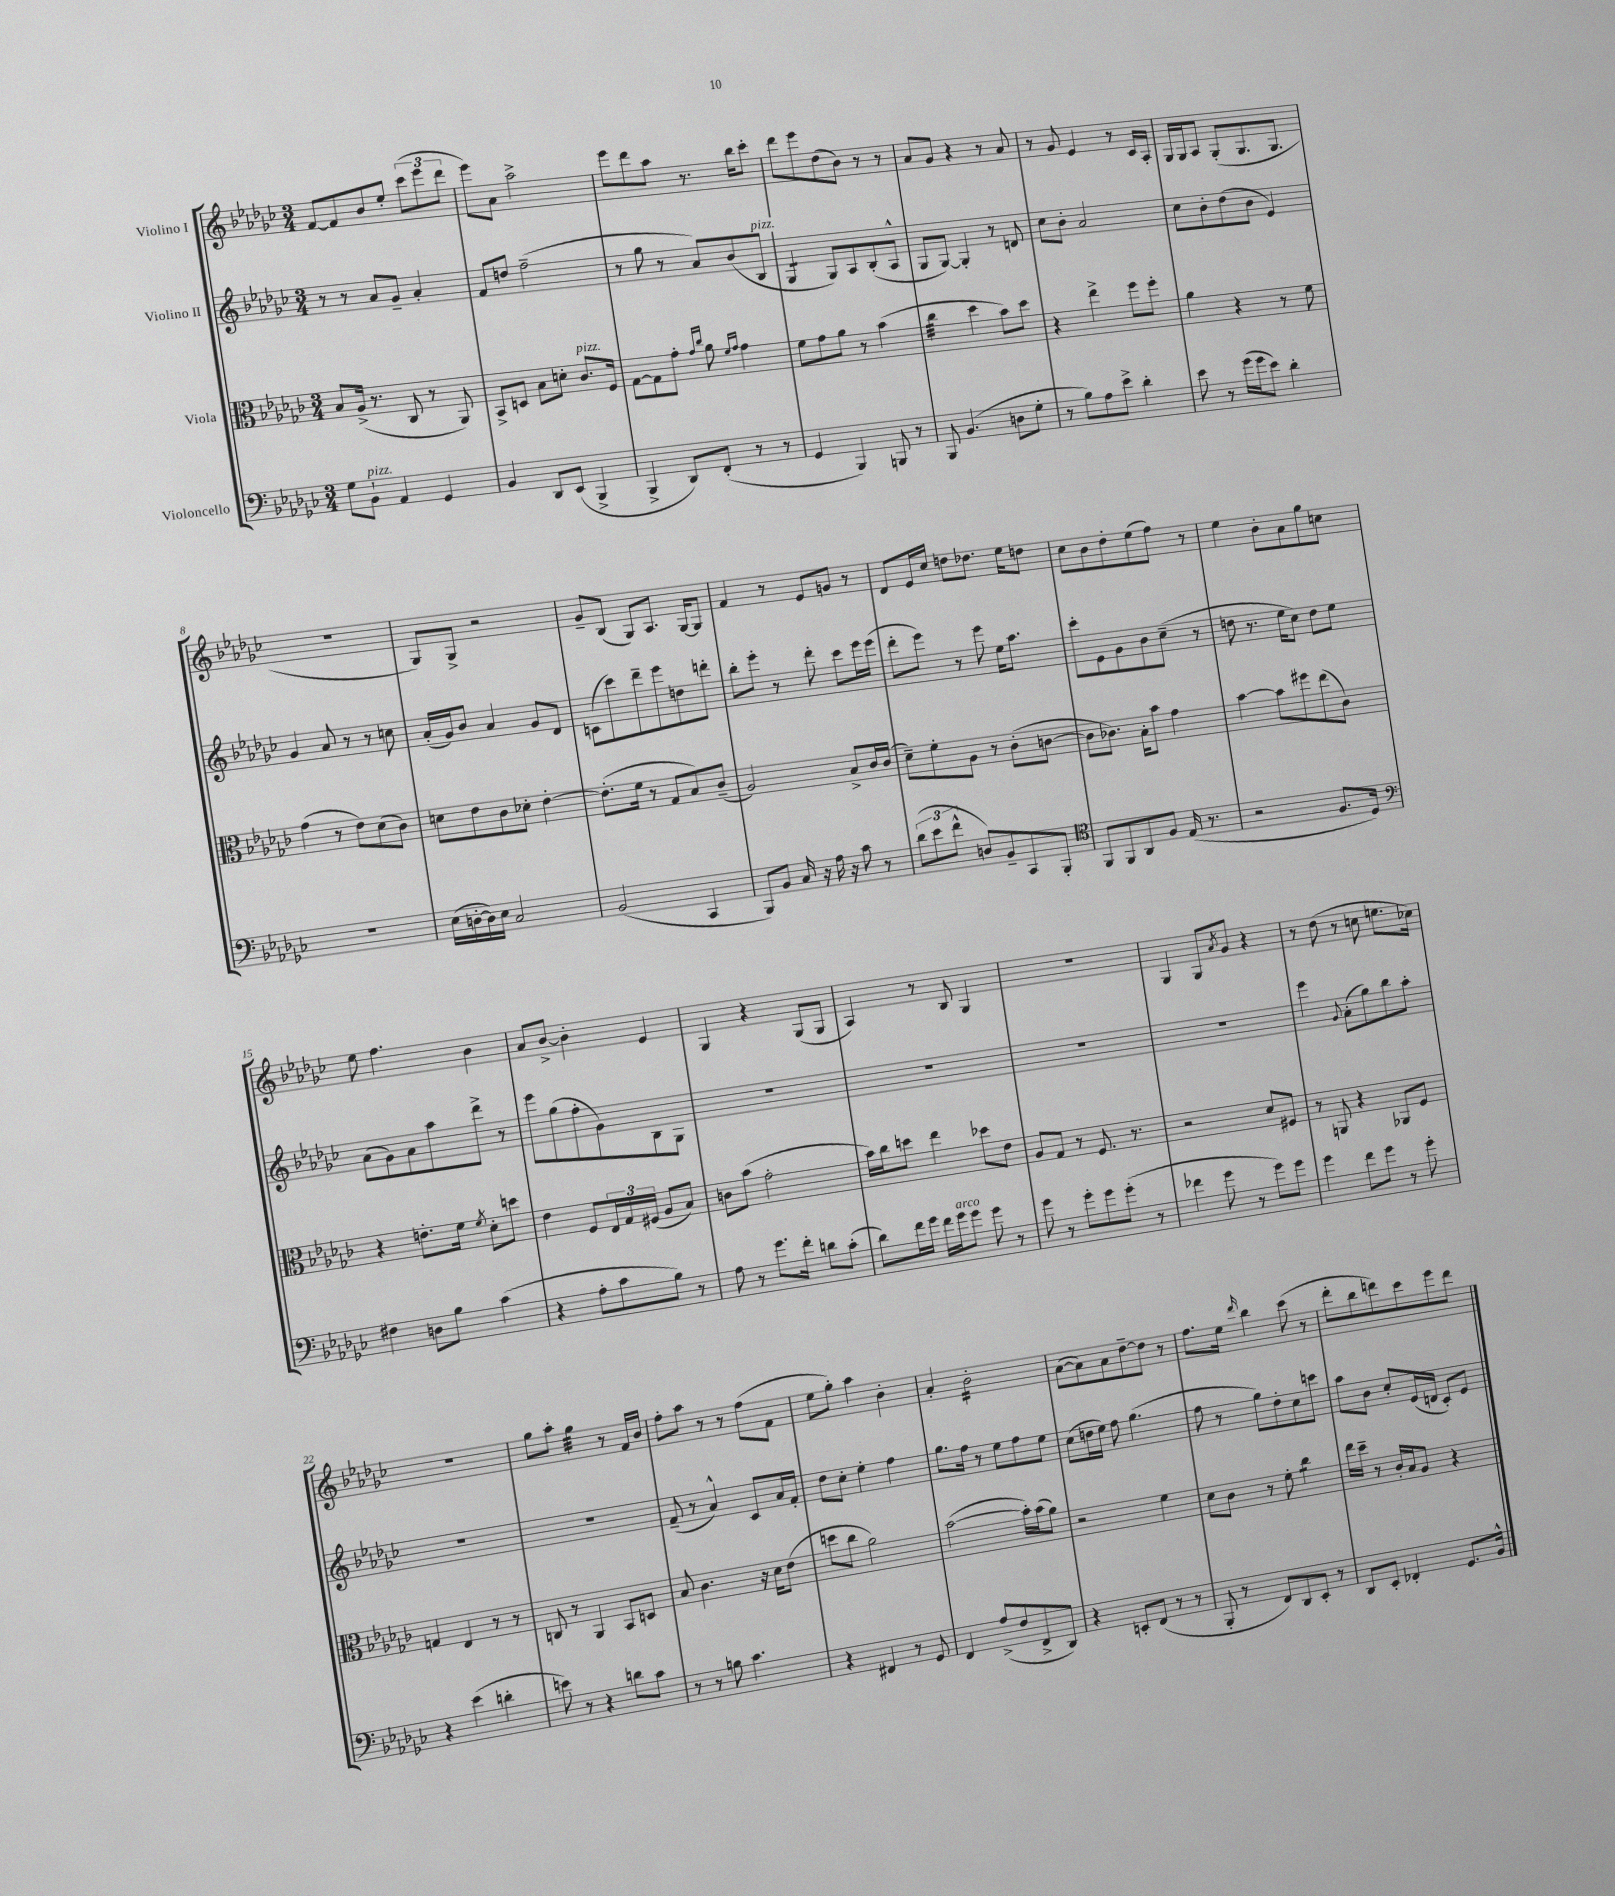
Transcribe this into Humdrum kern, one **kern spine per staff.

**kern	**kern	**kern	**kern
*staff4	*staff3	*staff2	*staff1
*clefF4	*clefC3	*clefG2	*clefG2
*k[b-e-a-d-g-c-]	*k[b-e-a-d-g-c-]	*k[b-e-a-d-g-c-]	*k[b-e-a-d-g-c-]
*M3/4	*M3/4	*M3/4	*M3/4
8G-\L	8B-/L	8r	[8f/L
8BB-`\J	(16A-^/Jk	8r	8f/]
.	8.r	.	.
4AA-/	.	8a-/L	8b-/
.	8C-/	8g-~/J	8ee-'/J
4GG-/	8r	4a-'/	(12ccc-\L
.	.	.	12eee-\
.	8AA-/)	.	.
.	.	.	12ddd-\J
=	=	=	=
4BB-/	8BB-^/L	8f/L	8eee-\L)
.	8D/J	8dd/J	8a-\J
8DD-/L	8B-\L	(2ff~\	2aa-^\
(8EE-/J	8d'\J	.	.
4BBB-^/	8.c-/L	.	.
.	16F/Jk	.	.
=	=	=	=
4BBB-^/	[8G-\L	8r	8eee-\L
.	8G-\]	8gg-\	8ddd-\
8DD-/L)	8g-'\J	8r	8aa-\J
.	16qqg-/LL	.	.
.	16qqcc-/JJ	.	.
(8FF'/J	8a-\	8a-/L)	8.r
.	16qqf/LL	.	.
.	16qqg-/JJ	.	.
8r	4g-\	(8b-/	.
.	.	.	16bb-\LK
8r	.	8B-/J	8ccc-'\J
=	=	=	=
4GG-/	8f\L	4G-/	8ddd-\L
.	8g-\	.	8eee-\
4BBB-/)	8a-\J	8G-/L)	(8dd-\
.	8r	8A-/	8b-\J)
8BBB/	(4b-\	(8B-'/	8r
8r	.	8A-^^/J	8r
=	=	=	=
8BBB-/	4cc-\	8G-/L	8a-/L
(4.BB-/	.	[8G-/J)	8g-/J
.	4dd-\	4G-'/]	4r
8D\L	8b-\L)	8r	8r
8G-'\J	8dd-\J	8d/	8a-/
=	=	=	=
8r	4r	8cc-\L	8r
8B-\L)	.	8b-'\J	8g-/
8A-\	4ee-^\	2a-/	4e-/
8e-^\J	.	.	.
4d-'\	8ff\L	.	8r
.	8ff'\J	.	16c-/LL
.	.	.	16A-'/JJ
=	=	=	=
8e-\	4a-\	8cc-\L	16G-/LL
.	.	.	16G-/J
8r	.	8b-'\	8A-/J
(16g-\LL	4r	(8dd-\	(8G-'/L
16g-\J	.	.	.
8e-\J)	.	8b-\J	8.G-/
4d-'\	8r	4e-/)	.
.	.	.	8.G-/J
.	8f\	.	.
=	=	=	=
2.r	(4g-\	4g-/	2.r
.	8r	8a-/	.
.	8e-\L)	8r	.
.	(8d-\	8r	.
.	8c-\J)	8cc\	.
=	=	=	=
(16E-\LL	8d\L	(16a-'/LL	8G-/L)
[16D'\	.	16g-/J)	.
16D\])	8e-\	8b-/J	8G-^/J
16E-\JJ	.	.	.
2C-/	8c-\	4a-/	2r
.	8d-'\J	.	.
.	[4e-'\	8g-/L	.
.	.	8d-/J	.
=	=	=	=
(2BB-/	(8.e-'\]L	(8c\L	8g-~/L
.	.	8ccc-\)	(8B-/J
.	16f\Jk	.	.
.	8r	8ddd-~\	8G-/L)
.	8G-/L	8eee-\	8.A-/J
4CC-/	8B-/)	8dd\	.
.	.	.	[16G-/LK
.	(8c-~/J	8ddd'\J	8G-/]J
=	=	=	=
8BBB-/L)	2A-/)	8bb-'\L	4f/
8BB-/J	.	8eee-'\J	.
16C-/	.	8r	8r
16r	.	.	.
16A-\	.	8ddd-'\	8e-/L
16r	.	.	.
8c-\	8B-^/L	8ccc-\L	8g/J
8r	16c-/L	16eee-\L	8r
.	(16c-/JJ	(16eee-\JJ	.
=	=	=	=
(12d-\L	8d-~\L)	8ddd-'\L	8d-/L
12e-\	.	.	.
.	8f'\	8eee-\J)	16e-/L
12f^^\J	.	.	.
.	.	.	16cc-/JJ
8D/L)	8A-\J	8r	8dd\L
8BB-~/	8r	8eee-\	8.dd-\J
8CC-/	(8c-'\L	16ee-\LK	.
.	.	8.aa-\J	16ee-\LK
8BBB-'/J	[8c\J	.	8dd\J
=	=	=	=
*clefC4	*	*	*
8FF/L	8c\]L	8ccc-'\L	8cc-\L
8FF/	8.c-\J)	8e-\	8b-\
8AA-/	.	8g-\	8dd-'\
.	16B-'\LK	.	.
8F/J	8b-\J	8b-\	(8ee-\
(16E-/	4g-\	(8cc-~\J	8ff\J)
8.r	.	.	.
.	.	8r	8r
=	=	=	=
2r	[4b-\	8dd\	4ee-\
.	.	8.r	.
.	8b-\]L	.	8b-'\L
.	.	16ee-\LK	.
.	8ff#\	8cc-\J)	8a-\
8.F/L	(8ee-\	8dd\L	8gg-\
.	8c-\J)	8ee-\J	8cc\J
16D-/Jk)	.	.	.
=	=	=	=
*clefF4	*	*	*
4F#\	4r	(8a-\L	8ee-\
.	.	8g-\)	4.ff\
8D\L	8.e'\L	8a-\	.
8B-\J	.	8aa-\	.
.	16f\Jk	.	.
.	8qf/	.	.
(4c-\	8d-'\L	8ddd-^\J	4b-\
.	8dd\J	8r	.
=	=	=	=
4r	4e-\	8eee-\L	8a-/L
.	.	(8gg-\	[8b-^/J
8A-'\L	8F/L	8ff'\	4b-'\]
8c-\	24E-/L	8g-\)	.
.	24G-/	.	.
.	(24F#/JJ	.	.
8B-\J)	8A-/L	8B-\	4e-/
8r	8B-/J)	8G-\J	.
=	=	=	=
8A-\	8c\L	2.r	4G-/
8r	(8b-\J	.	.
8.g-\L	2g-'\	.	4r
16f'\Jk	.	.	.
8d\L	.	.	(8G-/L
(8c-'\J	.	.	8G-/J
=	=	=	=
8d-\L)	16b-\LL)	2.r	4A-/)
.	16cc-\J	.	.
16f\L	8dd\J	.	.
16g-\JJ	.	.	.
16f\LL	4ee-\	.	8r
16g-\J	.	.	.
8g-\J	.	.	8B-/
8g-\	8dd-\L	.	4G-/
8r	8e-\J	.	.
=	=	=	=
8g-\	8A-/L	2.r	2.r
8r	8G-/J	.	.
8g-'\L	8r	.	.
8g-\	8.F/	.	.
(8g-'\J	.	.	.
.	8.r	.	.
8r	.	.	.
=	=	=	=
4f-\	2r	2.r	4G-/
8g-\	.	.	8G-/L
.	.	.	8qa-/
8r	.	.	8g-/J
8g-\L)	8d-/L	.	4r
8g-\J	8F#/J	.	.
=	=	=	=
4g-\	8r	4eee-\	8r
.	8AA/	.	(8dd-\
.	.	8qqg-/	.
8f\L	4r	(8a-'\L	8r
8g-\J	.	8gg-\)	8cc\
8r	8AA-/L	8bb-\	8.ee\L
8g-'\	8F/J	8aa-'\J	.
.	.	.	16cc-\Jk)
=	=	=	=
4r	4G/	2.r	2.r
(4e-\	4E-/	.	.
4d'\	8r	.	.
.	8r	.	.
=	=	=	=
8e\)	8C/	2.r	8gg-\L
8r	8r	.	8aa-'\J
4r	4AA-/	.	4gg-\
8d\L	8BB-/L	.	8r
8c-\J	8D/J	.	16f/LL
.	.	.	16b-/JJ
=	=	=	=
8r	8B-/	(8f~/	8ff'\L
8r	4.c-\	8r	8aa-\J
8B\	.	4a-^^/)	8r
4.c-\	.	.	8r
.	16r	8c-/L	(8ff\L
.	16d-\LK	.	.
.	(8e-\J	16a-/L	8f\J
.	.	16f'/JJ	.
=	=	=	=
4r	8dd\L	8dd-\L	8ee-\L
.	8cc-\J	8cc-'\J	8gg-'\J)
4FF#/	2a-\)	4ee-'\	4aa-\
8r	.	4ff\	4b-'\
8GG-/	.	.	.
=	=	=	=
4FF/	([2b-\	8.gg-\L	4a-'/
.	.	16ff\Jk	.
(8A-^/L	.	8r	2b-'\
8F/	.	8ee-\L	.
8FF^/	16b-'\]LL)	8ff\	.
.	(16b-\J	.	.
8DD-/J)	8a-\J)	8ee-\J	.
=	=	=	=
4r	2r	(8cc-\L	([8a-\L
.	.	16dd\L	8a-\])
.	.	16ee-\JJ)	.
8EE'/L	.	8ff\	8a-\
(8FF/J	.	(4.gg-\	[8dd-~\
8r	4f\	.	8dd-\]J
8r	.	.	8r
=	=	=	=
8BBB-'/	8d-\L	8ff\	8.ff\L
8r	8c-\J	8r	.
.	.	.	16ee-\Jk
.	.	.	16qqddd-/
8FF/L)	8r	8gg-\L)	4bb-\
8DD-/	8f'\	8dd-'\	.
8EE-'/J	4cc-\	8cc-\	(8ccc-\
8r	.	8ccc\J	8r
=	=	=	=
8DD-/L	16ee-\LL	8aa-\L	8ddd-'\L
.	16dd-~\JJ	.	.
8EE-'/J	8r	8b-\J	8bb-\
4FF-'/	16c-'/LL	8cc-'/L	8ddd\)
.	16B-/J	.	.
.	8A-/J	(16e-/L	8ccc-\
.	.	16d/JJ	.
8.GG-/L	4r	8c-'/L)	8eee-\
.	.	8e-/J	8ddd\J
16BB-^^/Jk	.	.	.
==	==	==	==
*-	*-	*-	*-
